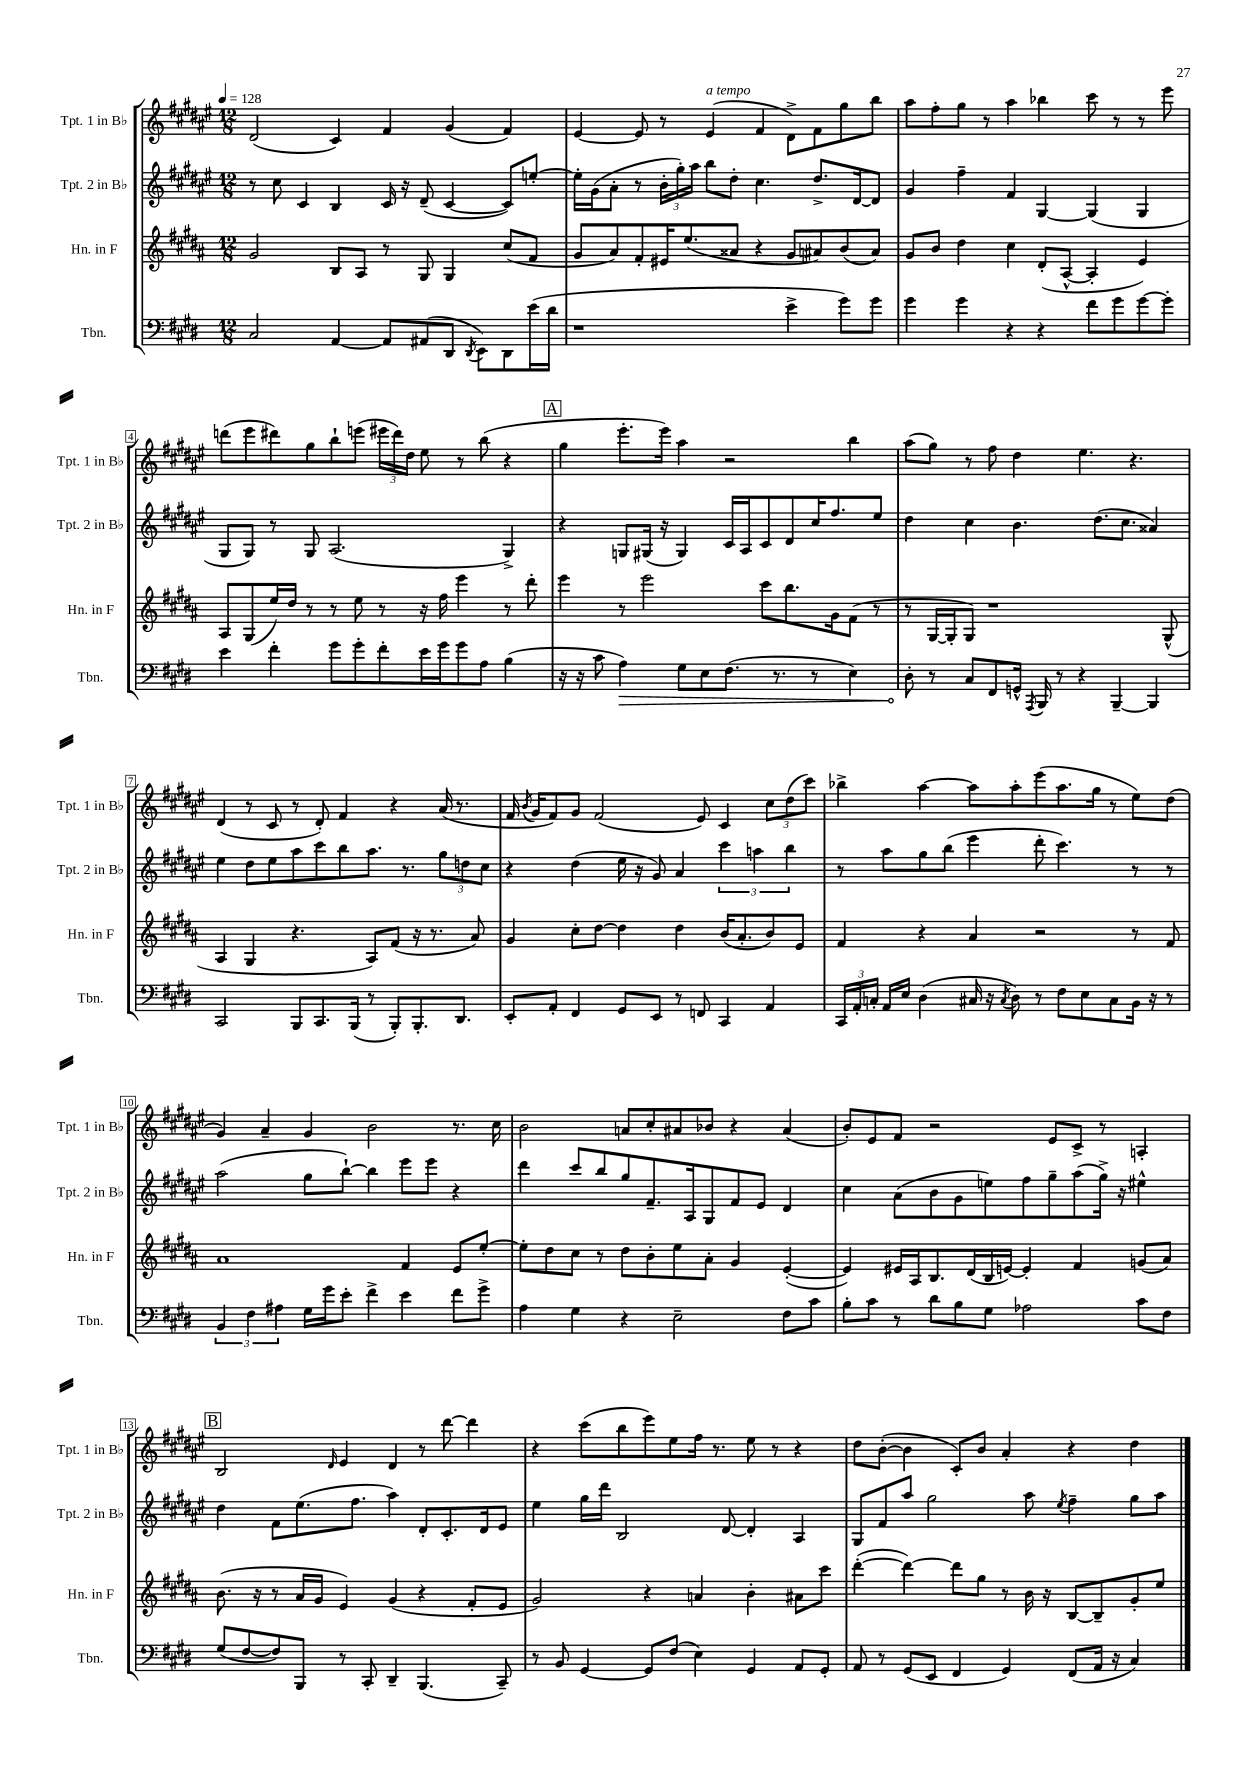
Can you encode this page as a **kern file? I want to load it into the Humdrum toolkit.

**kern	**dynam	**kern	**kern	**kern
*part4	*part4	*part3	*part2	*part1
*staff4	*staff4	*staff3	*staff2	*staff1
*I"Tbn.	*	*I"Hn. in F	*I"Tpt. 2 in B♭	*I"Tpt. 1 in B♭
*I'Tbn.	*	*I'Hn. in F	*I'Tpt. 2 in B♭	*I'Tpt. 1 in B♭
*clefF4	*	*clefG2	*clefG2	*clefG2
*k[f#c#g#d#]	*	*k[f#c#g#d#a#]	*k[f#c#g#d#a#e#]	*k[f#c#g#d#a#e#]
*M12/8	*	*M12/8	*M12/8	*M12/8
*MM128	*	*MM128	*MM128	*MM128
=1	=1	=1	=1	=1
2C#/	.	2g#/	8r	(2d#/
.	.	.	8cc#\	.
.	.	.	4c#/	.
[4AA/	.	8B/L	4B/	4c#/)
.	.	8A#/J	.	.
8AA/L]	.	8r	16c#/	4f#/
.	.	.	16r	.
(8AA#X/	.	8G#/	(8d#~/	.
8DD#/J	.	4G#/	[4c#/	(4g#/
8qDD#/	.	.	.	.
8EE\L)	.	.	.	.
8DD#\	.	(8cc#/L	8c#/L])	4f#/)
(16e\L	.	8f#/J	[8een'/J	.
16d#\JJ	.	.	.	.
=2	=2	=2	=2	=2
1r	.	8g#/L	16ee'\LL]	[4e#/
.	.	.	(16g#\J	.
.	.	8a#/)	8a#'\J	.
.	.	8f#'/	8r	8e#/]
.	.	16e#X/K	24b'\LL	8r
.	.	.	24gg#'\)	.
.	.	(8.ee/	.	.
.	.	.	24aa#\JJ	.
!	!	!	!	!LO:TX:a:i:t=a tempo
.	.	.	8bb\L	(4e#/
.	.	8a##X/J	8dd#'\J	.
.	.	4r	4.cc#\	4f#/
4e^\	.	8g#/L	.	8d#^\L)
.	.	8a#X/)	8.dd#^/L	8f#\
8g#\L)	.	(8b/	.	8gg#\
.	.	.	[16d#/k	.
8g#\J	.	8a#/J)	8d#/J]	8bb\J
=3	=3	=3	=3	=3
4g#\	.	8g#/L	4g#/	8aa#\L
.	.	8b/J	.	8ff#'\
4g#\	.	4dd#\	4ff#~\	8gg#\J
.	.	.	.	8r
4r	.	4cc#\	4f#/	4aa#\
4r	.	(8d#'/L	[4G#/	4bb-X\
.	.	[8A#^^/J	.	.
8f#\L	.	4A#'/]	(4G#/]	8ccc#\
8g#\	.	.	.	8r
[8g#\	.	4e/)	4G#/	8r
8g#'\J]	.	.	.	8eee#\
!!LO:LB:g=z
=4	=4	=4	=4	=4
4e\	.	8A#/L	8G#/L	(8dddn\L
.	.	(8G#/	8G#/J)	8eee#\
4f#'\	.	16ee/L)	8r	8ddd#X\)
.	.	16dd#/JJ	.	.
.	.	8r	8G#/	8gg#\
8g#\L	.	8r	(2.A#/	8bb`\
8g#'\	.	8ee\	.	(8eeen\J
8f#'\	.	8r	.	24eee#X\LL
.	.	.	.	24ddd#\)
.	.	.	.	24dd#\JJ
16e\L	.	16r	.	8ee#\
16g#\J	.	16ff#\	.	.
8g#\	.	4eee\	.	8r
8A\J	.	.	.	(8bb\
(4B\	.	8r	4G#^/)	4r
.	.	8ddd#'\	.	.
!!LO:REH:place=s1:t=A
=5	=5	=5	=5	=5
16r	.	4eee\	4r	4gg#\
16r	.	.	.	.
8c#\	.	.	.	.
!	!LO:HP:b	!	!	!
4A\)	>	8r	8Gn/L	8.eee#'\L
.	.	2eee\	(16G#X/Jk	.
.	.	.	16r	16eee#\Jk)
8G#\L	.	.	4G#/)	4aa#\
8E\	.	.	.	.
(8.F#\J	.	.	16c#/LL	2r
.	.	.	16A#/J	.
.	.	8ccc#\L	8c#/	.
8.r	.	.	.	.
.	.	8.bb\	8d#/	.
8r	.	.	16cc#/K	.
.	.	16g#\k	8.ff#/	.
4E\)	.	(8f#\J	.	4bb\
.	.	8r	8ee#/J	.
=6	=6	=6	=6	=6
8D#'\	.	8r	4dd#\	(8aa#\L
8r	]	[16G#/LL	.	8gg#\J)
.	.	16G#'/J]	.	.
8C#/L	.	8G#/J)	4cc#\	8r
8FF#/	.	1r	.	8ff#\
16GGn^^/Jk	.	.	4.b\	4dd#\
8qAAA/	.	.	.	.
16BBB/	.	.	.	.
8r	.	.	.	.
4r	.	.	.	4.ee#\
.	.	.	(8.dd#\L	.
[4BBB~/	.	.	.	.
.	.	.	8.cc#\J	.
.	.	.	.	4.r
4BBB/]	.	.	4a##X/)	.
.	.	(8G#^^/	.	.
!!LO:LB:g=z
=7	=7	=7	=7	=7
2CC#/	.	4A#/	4ee#\	(4d#/
.	.	4G#/	8dd#\L	8r
.	.	.	8ee#\	8c#/
8BBB/L	.	4.r	8aa#\	8r
8.CC#/	.	.	8ccc#\	8d#'/)
.	.	.	8bb\	4f#/
(16BBB/Jk	.	.	.	.
8r	.	8A#/L)	8.aa#\J	.
8BBB'/L)	.	(8f#/J	.	4r
.	.	.	8.r	.
8.BBB'/	.	16r	.	.
.	.	8.r	.	.
.	.	.	12gg#\L	(16a#/
8.DD#/J	.	.	.	8.r
.	.	.	12ddn\	.
.	.	8a#/)	.	.
.	.	.	12cc#\J	.
=8	=8	=8	=8	=8
8EE'/L	.	4g#/	4r	16f#/
.	.	.	.	8qb/
.	.	.	.	16g#/KL
8AA'/J	.	.	.	8f#/)
4FF#/	.	8cc#'\L	(4dd#\	8g#/J
.	.	[8dd#\J	.	(2f#/
8GG#/L	.	4dd#\]	16ee#\	.
.	.	.	16r	.
8EE/J	.	.	8g#/)	.
8r	.	4dd#\	4a#/	.
8FFn/	.	.	.	8e#/)
4CC#/	.	(16b/KL	6ccc#\	4c#/
.	.	8.a#'/	.	.
.	.	.	6aan\	.
4AA/	.	8b/)	.	12cc#\L
.	.	.	6bb\	(12dd#\
.	.	8e/J	.	.
.	.	.	.	12ccc#\J)
=9	=9	=9	=9	=9
24CC#/LL	.	4f#/	8r	4bb-X^\
24AA'/	.	.	.	.
24Cn'/JJ	.	.	.	.
16AA/LL	.	.	8aa#\L	.
16E/JJ	.	.	.	.
(4D#\	.	4r	8gg#\	[4aa#\
.	.	.	(8bb\J	.
16C#X/	.	4a#/	4eee#\	8aa#\L]
16r	.	.	.	.
8qC#/	.	.	.	.
8D#\)	.	.	.	8aa#'\
8r	.	2r	8ddd#'\	(8eee#\
8F#\L	.	.	4.ccc#\)	8.aa#\
8E\	.	.	.	.
.	.	.	.	16gg#\Jk
8C#\	.	.	.	8r
16BB\Jk	.	8r	8r	8ee#\L)
16r	.	.	.	.
8r	.	8f#/	8r	(8dd#\J
!!LO:LB:g=z
=10	=10	=10	=10	=10
6BB/	.	1a#	(2aa#\	4g#/)
6F#\	.	.	.	.
.	.	.	.	4a#~/
6A#X\	.	.	.	.
16G#\LL	.	.	8gg#\L	4g#/
16g#\J	.	.	.	.
8e'\J	.	.	[8bb`\J)	.
4f#^\	.	.	4bb\]	2b\
4e\	.	4f#/	8eee#\L	.
.	.	.	8eee#\J	.
8f#\L	.	8e/L	4r	8.r
8g#^\J	.	[8ee'/J	.	.
.	.	.	.	16cc#\
=11	=11	=11	=11	=11
4A\	.	8ee'\L]	4ddd#\	2b\
.	.	8dd#\	.	.
4G#\	.	8cc#\J	8ccc#/L	.
.	.	8r	8bb/	.
4r	.	8dd#\L	8gg#/	8an/L
.	.	8b'\	8.f#~/	8cc#'/
2E~\	.	8ee\	.	8a#X/
.	.	.	16A#/k	.
.	.	8a#'\J	8G#/	8b-X/J
.	.	4g#/	8f#/	4r
.	.	.	8e#/J	.
8F#\L	.	([4e'/	4d#/	(4a#/
8c#\J	.	.	.	.
=12	=12	=12	=12	=12
8B'\L	.	4e/])	4cc#\	8b'/L)
8c#\J	.	.	.	8e#/
8r	.	16e#X/LL	(8a#\L	8f#/J
.	.	16A#/J	.	.
8d#\L	.	8.B/	8b\	2r
8B\	.	.	8g#\	.
.	.	(16d#/L	.	.
8G#\J	.	16B/	8een\)	.
.	.	[16en/JJ)	.	.
2A-X\	.	4e'/]	8ff#\	.
.	.	.	8gg#~\	8e#/L
.	.	4f#/	(8aa#\	8c#^/J
.	.	.	16gg#^\Jk)	8r
.	.	.	16r	.
8c#\L	.	(8gn/L	4ee#X^^\	4An'/
8F#\J	.	8a#/J)	.	.
!!LO:LB:g=z
!!LO:REH:place=s1:t=B
=13	=13	=13	=13	=13
(8G#/L	.	(8.b\	4dd#\	2B/
[8F#/	.	.	.	.
.	.	16r	.	.
8F#/])	.	8r	8f#\L	.
8BBB/J	.	16a#/LL	(8.ee#\	.
.	.	16g#/JJ	.	.
.	.	.	.	16qqd#/
8r	.	4e/)	.	4e#/
.	.	.	8.ff#\J	.
8CC#'/	.	.	.	.
4DD#~/	.	(4g#/	4aa#\)	4d#/
(4.BBB/	.	4r	8d#'/L	8r
.	.	.	8.c#'/	[8ddd#\
.	.	8f#'/L	.	4ddd#\]
.	.	.	16d#/k	.
8CC#~/)	.	8e/J	8e#/J	.
=14	=14	=14	=14	=14
8r	.	2g#/)	4ee#\	4r
8BB/	.	.	.	.
[4GG#/	.	.	16gg#\LL	(8ccc#\L
.	.	.	16ddd#\JJ	.
.	.	.	2B/	8bb\
8GG#/L]	.	4r	.	8eee#\)
(8F#/J	.	.	.	8ee#\
4E\)	.	4an/	.	16ff#\Jk
.	.	.	.	8.r
.	.	.	[8d#/	.
4GG#/	.	4b'\	4d#'/]	8ee#\
.	.	.	.	8r
8AA/L	.	8a#X\L	4A#/	4r
8GG#'/J	.	8ccc#\J	.	.
=15	=15	=15	=15	=15
8AA/	.	([4ddd#'\	8G#/L	8dd#\L
8r	.	.	8f#/	([8b'\J
(8GG#/L	.	4ddd#\_)	8aa#/J	4b\]
8EE/J	.	.	2gg#\	.
4FF#/	.	8ddd#\L]	.	8c#'/L)
.	.	8gg#\J	.	8b/J
4GG#/)	.	8r	.	4a#'/
.	.	16b\	8aa#\	.
.	.	16r	.	.
.	.	.	8qee#/	.
(8FF#/L	.	[8B/L	4ff#~\	4r
16AA/Jk	.	8B~/]	.	.
16r	.	.	.	.
4C#/)	.	8g#'/	8gg#\L	4dd#\
.	.	8ee/J	8aa#\J	.
==	==	==	==	==
*-	*-	*-	*-	*-
